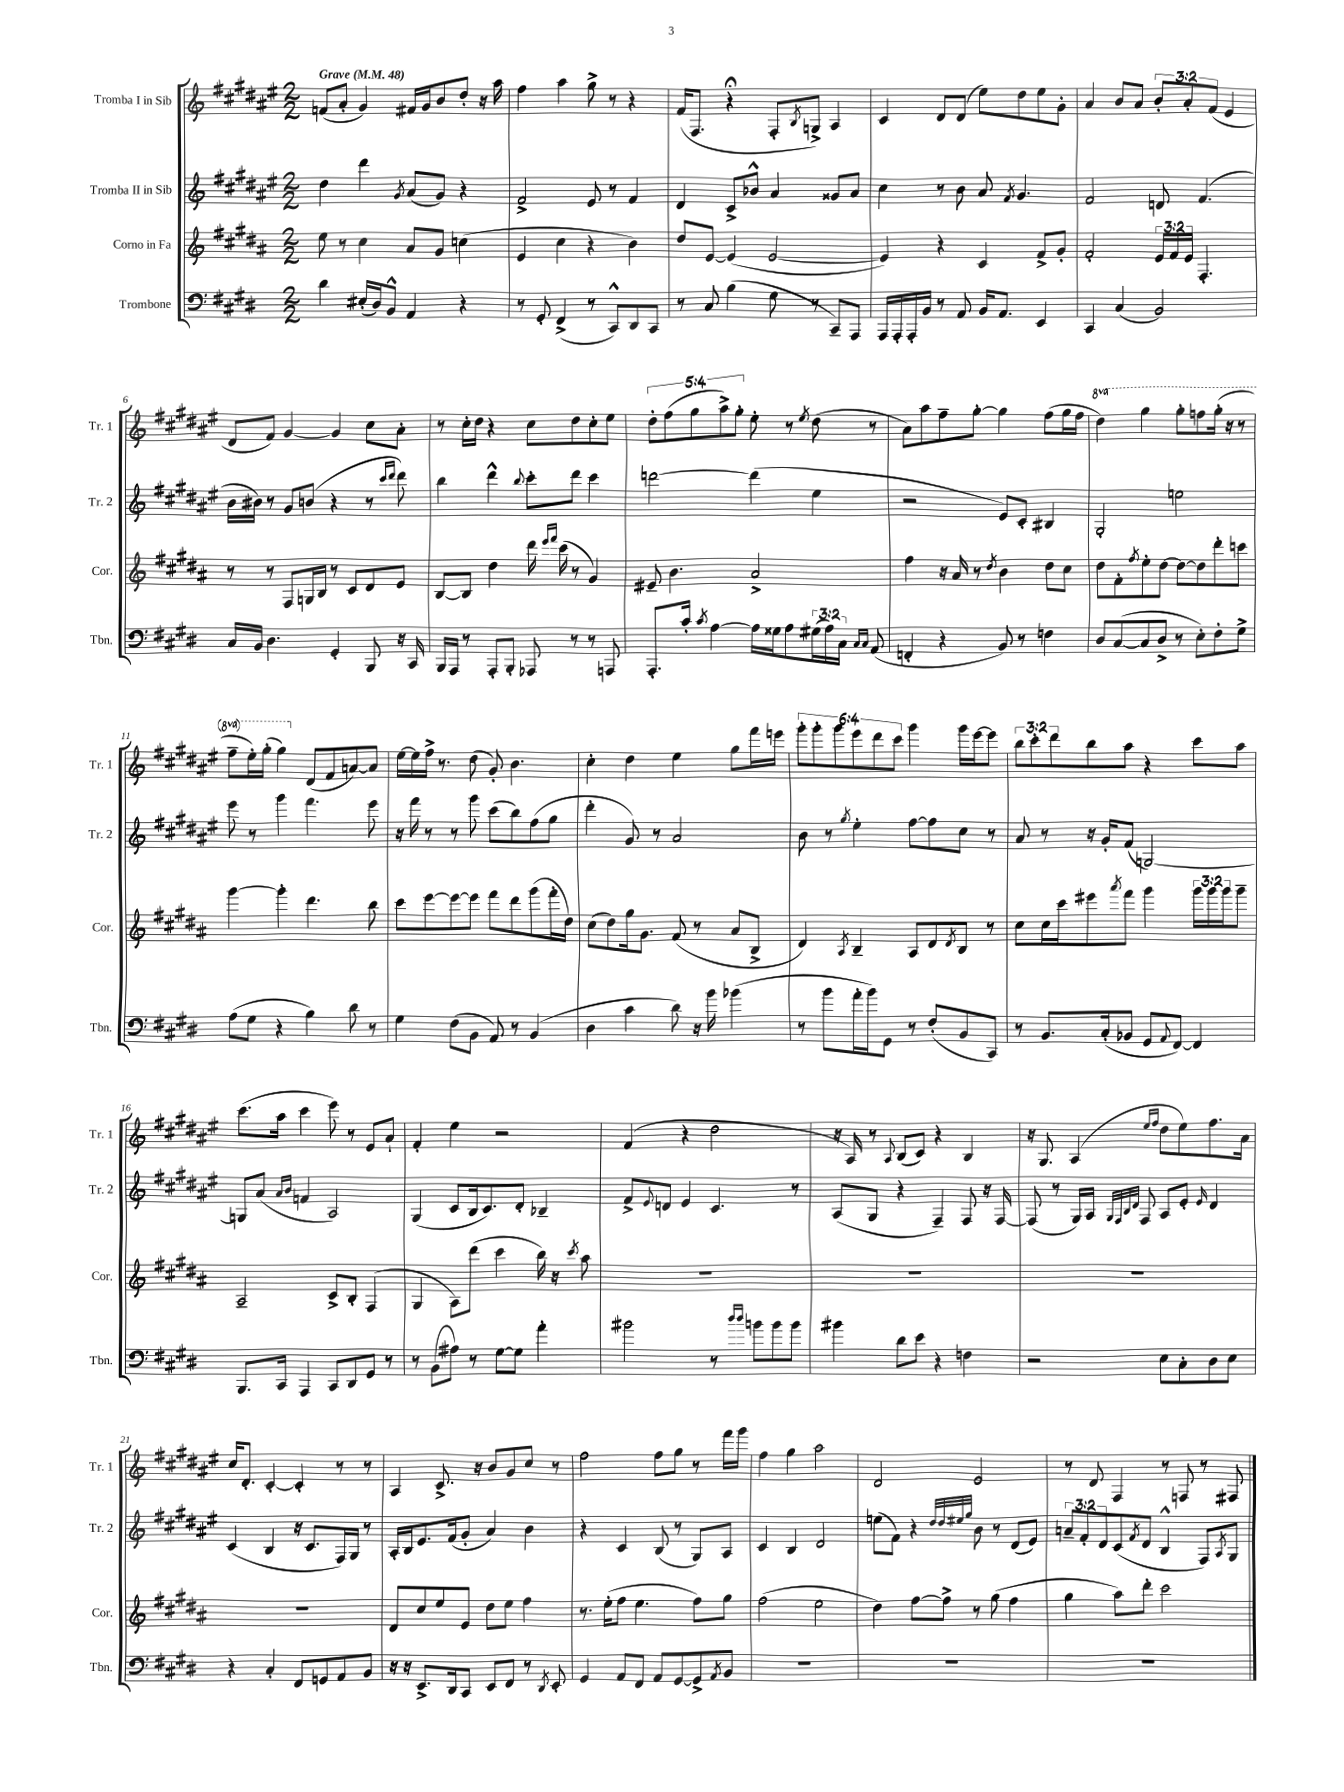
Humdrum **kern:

**kern	**kern	**kern	**kern
*part4	*part3	*part2	*part1
*staff4	*staff3	*staff2	*staff1
*I"Trombone	*I"Corno in Fa	*I"Tromba II in Sib	*I"Tromba I in Sib
*I'Tbn.	*I'Cor.	*I'Tr. 2	*I'Tr. 1
*clefF4	*clefG2	*clefG2	*clefG2
*k[f#c#g#d#]	*k[f#c#g#d#a#]	*k[f#c#g#d#a#e#]	*k[f#c#g#d#a#e#]
*M2/2	*M2/2	*M2/2	*M2/2
*MM48	*MM48	*MM48	*MM48
=1	=1	=1	=1
!	!	!	!LO:TX:a:B:t=Grave
4d#\	8ee\	4dd#\	(8fn/L
.	8r	.	8a#'/J
(16E#X'/LL	4cc#\	4ddd#\	4g#/)
16D#/J)	.	.	.
8BB^^/J	.	.	.
.	.	8qg#/	.
4AA/	8a#/L	(8a#/L	16f#X/LL
.	.	.	16g#/J
.	8g#/J	8g#/J)	8b/
4r	(4ccn\	4r	8dd#'/J
.	.	.	16r
.	.	.	16aa#\
=2	=2	=2	=2
8r	4e/	2f#^/	4ff#\
8GG#'/	.	.	.
(4FF#^/	4cc#\	.	4aa#\
8r	4r	8e#/	8gg#^\
8CC#^^/L)	.	8r	8r
8DD#/	4b\)	4f#/	4r
8CC#/J	.	.	.
=3	=3	=3	=3
8r	8dd#/L	4d#/	(16f#/KL
.	.	.	8.F#/J
8C#/	[8e/J	.	.
(4B\	(4e/]	8c#^/L	4r;<
.	.	8b-X^^/J	.
8G#\	[2e/	4a#/	8F#'/L
.	.	.	8qB/
8r	.	.	8Gn^/J)
8CC#~/L)	.	8g##X/L	4A#/
8AAA/J	.	8a#/J	.
=4	=4	=4	=4
16AAA/LL	4e/])	4cc#\	4c#/
16AAA'/	.	.	.
16AAA'/	.	.	.
16BB/JJ	.	.	.
8r	4r	8r	8d#/L
8AA/	.	8b\	(8d#/J
16BB/KL	4c#/	8a#/	8ee#\L)
8.AA/J	.	.	.
.	.	8qf#/	.
.	.	4.g#/	8dd#\
4EE/	8f#^/L	.	8ee#\
.	8g#'/J	.	8g#'\J
=5	=5	=5	=5
4CC#/	2f#'/	2f#/	4a#/
(4C#/	.	.	8b/L
.	.	.	8a#/J
2BB/)	24e/LL	8dn/	12b'/L
.	24f#/	.	.
.	24e/JJ	.	12a#'/
.	4.F#'/	(4.f#/	.
.	.	.	(12f#/J
.	.	.	4e#/
!!LO:LB:g=z
=6	=6	=6	=6
16C#/LL	8r	16b\LL	8d#/L
16BB/JJ	.	16b#X\JJ)	.
4.D#\	8r	8r	8f#/J)
.	8F#/L	8g#/L	[4g#/
.	16Gn/L	(8bn/J	.
.	16B/JJ	.	.
4GG#'/	8r	4r	4g#/]
.	8c#/L	.	.
8BBB/	8d#/	8r	8cc#\L
.	.	16qqccc#/LL	.
.	.	16qqddd#/JJ	.
16r	8e/J	8ddd#\)	8a#'\J
16CC#/	.	.	.
=7	=7	=7	=7
16BBB/LL	[8B/L	4bb\	8r
16AAA/JJ	.	.	.
8r	8B/J]	.	16cc#'\LL
.	.	.	16dd#\JJ
8AAA'/L	4dd#\	4ddd#^^\	4r
8BBB'/J	.	.	.
.	.	8qqbb/	.
8AAA-X/	16ddd#\	8ccc#'\L	8cc#\L
.	16qqeee/LL	.	.
.	16qqfff#/JJ	.	.
.	(16ccc#\	.	.
8r	8r	8ddd#\J	8dd#\
8r	4g#/)	4ccc#\	8cc#'\
8AAAn/	.	.	8ee#\J
=8	=8	=8	=8
8.AAA'/L	8e#X~/	[2dddn\	10dd#'\L
.	.	.	(10ff#\
.	4.b\	.	.
16c#'/Jk	.	.	.
.	.	.	10gg#\
8qc#/	.	.	.
[4A\	.	.	.
.	.	.	10aa#^\)
.	.	.	10gg#'\J
16A\LL]	2a#^/	(4ddd\]	8ee#'\
16G##X\J	.	.	.
8A\	.	.	8r
.	.	.	8qee#/
(24G#X\L	.	4ee#\	(8dd#\
24A\)	.	.	.
24C#\JJ	.	.	.
16qqC#/LL	.	.	.
16qqC#/JJ	.	.	.
(8AA/	.	.	8r
=9	=9	=9	=9
4FFn'/	4ff#\	2r	8a#\L)
.	.	.	8aa#\
4r	16r	.	8ff#~\
.	16a#/	.	.
.	8r	.	[8gg#'\J
.	8qdd#/	.	.
8BB/)	4b\	8e#/L)	4gg#\]
8r	.	8c#'/J	.
4Fn\	8dd#\L	4B#X/	(8ff#\L
.	8cc#\J	.	16gg#\L
.	.	.	16ff#\JJ
=10	=10	=10	=10
*	*	*	*8va
8D#/L	8dd#\L	2G#'/	4ddd#\)
([8C#/	8f#'\	.	.
.	8qff#/	.	.
8C#/]	8ee'\	.	4ggg#\
8D#^/J	[8dd#\J	.	.
8r	8dd#\L_	2een\	8ggg#'\L
8E'\L)	8dd#\]	.	8fffn\
8F#'\	8ddd#'\	.	(16ggg#'\Jk
.	.	.	16r
8G#^\J	8cccn\J	.	8r
!!LO:LB:g=z
=11	=11	=11	=11
(8A\L	[4ggg#\	8eee#\	8fff#~\L
8G#\J	.	8r	16eee#'\L)
.	.	.	(16ggg#'\JJ
4r	4ggg#'\]	4ggg#\	4ggg#\)
*	*	*	*X8va
4B\)	4.ddd#\	4.fff#\	(8d#/L
.	.	.	8f#/
8d#\	.	.	[8an/)
8r	8bb\	8eee#\	8a/J]
=12	=12	=12	=12
4G#\	8ccc#\L	16r	[16ee#\LL
.	.	16fff#\	16ee#\]
.	[8eee\	8r	16ff#^\JJ
.	.	.	8.r
(8F#\L	8eee\_	8r	.
8BB\J	8eee\J]	8ggg#\	(8dd#\
8AA/)	8fff#\L	(8ccc#\L	8g#'/)
8r	8ddd#\	8bb\)	4.b\
(4BB/	(8ggg#\	(8ff#\	.
.	16fff#'\L	8gg#\J	.
.	16dd#\JJ)	.	.
=13	=13	=13	=13
4D#\	(8cc#\L	4ddd#'\	4cc#'\
.	8dd#\)	.	.
4c#\	16gg#\k	8g#/)	4dd#\
.	8.g#\J	.	.
.	.	8r	.
8d#\)	(8f#/	2a#/	4ee#\
16r	8r	.	.
16b\	.	.	.
(4b-X\	8a#/L	.	8gg#\L
.	8B^/J	.	16fff#\L
.	.	.	16eeen\JJ
=14	=14	=14	=14
8r	4d#/)	8b\	12ggg#'\L
.	.	.	12ggg#'\
8b\L	.	8r	.
.	.	.	12ggg#\
.	8qA#/	8qgg#/	.
16a'\L	4B~/	4ee#'\	12eee#\
16b\J)	.	.	.
.	.	.	12ddd#\
8GG#\J	.	.	.
.	.	.	12ccc#\J
8r	8A#/L	[8ff#\L	4ggg#\
(8F#'/L	8d#/	8ff#\]	.
.	8qd#/	.	.
8BB/	8B/J	8cc#\J	16ggg#\LL
.	.	.	[16eee#\J
8CC#/J)	8r	8r	8eee#\J]
=15	=15	=15	=15
8r	8cc#\L	8a#/	12bb\L
.	.	.	12ccc#'\
8.BB/L	16cc#\L	8r	.
.	.	.	12ddd#\
.	16ccc#\J	.	.
.	8eee#X\	16r	8bb\
(16C#'/k	.	16g#'/KL	.
.	8qaaa#/	.	.
8BB-X/J	8fff#\J	(8f#/J	8aa#\J
8GG#/L	4ggg#\	[2Gn/)	4r
8qqAA/	.	.	.
[8FF#/J)	.	.	.
4FF#/]	24ggg#\LL	.	8ccc#\L
.	24ggg#\	.	.
.	24ggg#\J	.	.
.	8ggg#~\J	.	8aa#\J
!!LO:LB:g=z
=16	=16	=16	=16
8.BBB/L	2A#~/	8Gn/L]	(8.ccc#\L
.	.	(8a#/J	.
16CC#/Jk	.	.	16aa#\Jk
.	.	16qqa#/LL	.
.	.	16qqb/JJ	.
4AAA/	.	4fn/	4ccc#\
8CC#/L	8c#^/L	2A#/)	8eee#\)
8DD#/	8B'/J	.	8r
8GG#/J	(4F#/	.	8e#/L
8r	.	.	8a#`/J
=17	=17	=17	=17
8r	4G#/	(4G#/	4f#'/
(8BB\L	.	.	.
8A#X\J)	8A#\L)	8c#/L	4ee#\
8r	(8ddd#\J	16B/k	.
.	.	8.c#/)	.
[8G#\L	4ccc#\	.	2r
8G#\J]	.	8d#'/J	.
4a'\	16bb\)	4B-X~/	.
.	16r	.	.
.	8qccc#/	.	.
.	8aa#\	.	.
=18	=18	=18	=18
2b#X\	1r	8f#^/L	(4f#/
.	.	8qqe#/	.
.	.	8dn/J	.
.	.	4e#/	4r
8r	.	4.c#/	2dd#\
16qqdd#/LL	.	.	.
16qqdd#/JJ	.	.	.
8bn\L	.	.	.
8b\	.	.	.
8b\J	.	8r	.
=19	=19	=19	=19
4b#X\	1r	(8A#/L	16r
.	.	.	16A#/)
.	.	8G#/J	8r
.	.	.	8qqA#/
8d#\L	.	4r	(8B/L
8e\J	.	.	8c#/J)
4r	.	4F#~/)	4r
4Fn\	.	8F#/	4B/
.	.	16r	.
.	.	[16F#/	.
=20	=20	=20	=20
2r	1r	(8F#/]	16r
.	.	.	8.G#/
.	.	8r	.
.	.	16G#/LL)	(4A#/
.	.	16A#/JJ	.
.	.	32qqG#/LLL	.
.	.	32qqF#/	.
.	.	32qqB/	.
.	.	32qqd#/JJJ	.
.	.	8F#/	.
.	.	.	16qqee#/LL
.	.	.	16qqff#/JJ
8E\L	.	8A#/L	8dd#\L
8C#'\	.	8e#'/J	8ee#\)
.	.	16qqe#/	.
8D#\	.	4d#/	8.ff#\
8E\J	.	.	.
.	.	.	16a#\Jk
!!LO:LB:g=z
=21	=21	=21	=21
4r	1r	(4c#/	16cc#/KL
.	.	.	8.d#'/J
4C#'/	.	4B/	[4c#'/
8FF#/L	.	16r	4c#'/]
.	.	8.c#/L	.
8GGn/	.	.	.
8AA/	.	16F#/L)	8r
.	.	16G#/JJ	.
8BB/J	.	8r	8r
=22	=22	=22	=22
16r	8d#/L	16A#'/LL	4A#/
16r	.	16B/J	.
8.EE^/L	8cc#/	8.e#/	.
.	8ee/	.	8.c#^/
16DD#/k	.	(16f#/k	.
8CC#/J	8e/J	8g#'/J	.
.	.	.	16r
8EE/L	8dd#\L	4a#/)	8b/L
8FF#/J	8ee\J	.	8g#/
8r	4ff#\	4b\	8cc#/J
8qDD#/	.	.	.
8EE'/	.	.	8r
=23	=23	=23	=23
4GG#/	8.r	4r	2ff#\
.	(16ee'\KL	.	.
8AA/L	8ff#\J	4c#/	.
8FF#/J	4.ee\	.	.
8AA/L	.	(8B/	8ff#\L
[8GG#/	.	8r	8gg#\J
8GG#^/]	8ff#\L)	8G#/L)	8r
8qAA/	.	.	.
8BB/J	8gg#\J	8A#/J	16fff#\LL
.	.	.	16ggg#\JJ
=24	=24	=24	=24
1r	(2ff#\	4c#/	4ff#\
.	.	4B/	4gg#\
.	2ee\	2d#/	2aa#\
=25	=25	=25	=25
1r	4dd#\)	(8een\L	2d#/
.	.	8f#\J)	.
.	[8ff#\L	4r	.
.	8ff#^\J]	.	.
.	.	32qqdd#/LLL	.
.	.	32qqdd#/	.
.	.	32qqee#X/	.
.	.	32qqgg#/JJJ	.
.	8r	8b\	2e#/
.	(8gg#\	8r	.
.	4ff#\	(8d#/L	.
.	.	8e#/J)	.
=26	=26	=26	=26
1r	4gg#\	12an~/L	8r
.	.	12f#'/	.
.	.	.	8d#/
.	.	12d#/	.
.	8aa#\L)	(8c#/	4F#/
.	.	8qf#/	.
.	8ddd#'\J	8d#/J	.
.	2ccc#\	4B^^/	8r
.	.	.	8Fn/
.	.	8F#/L)	8r
.	.	8qA#/	.
.	.	8G#/J	8F#X/
==	==	==	==
*-	*-	*-	*-
